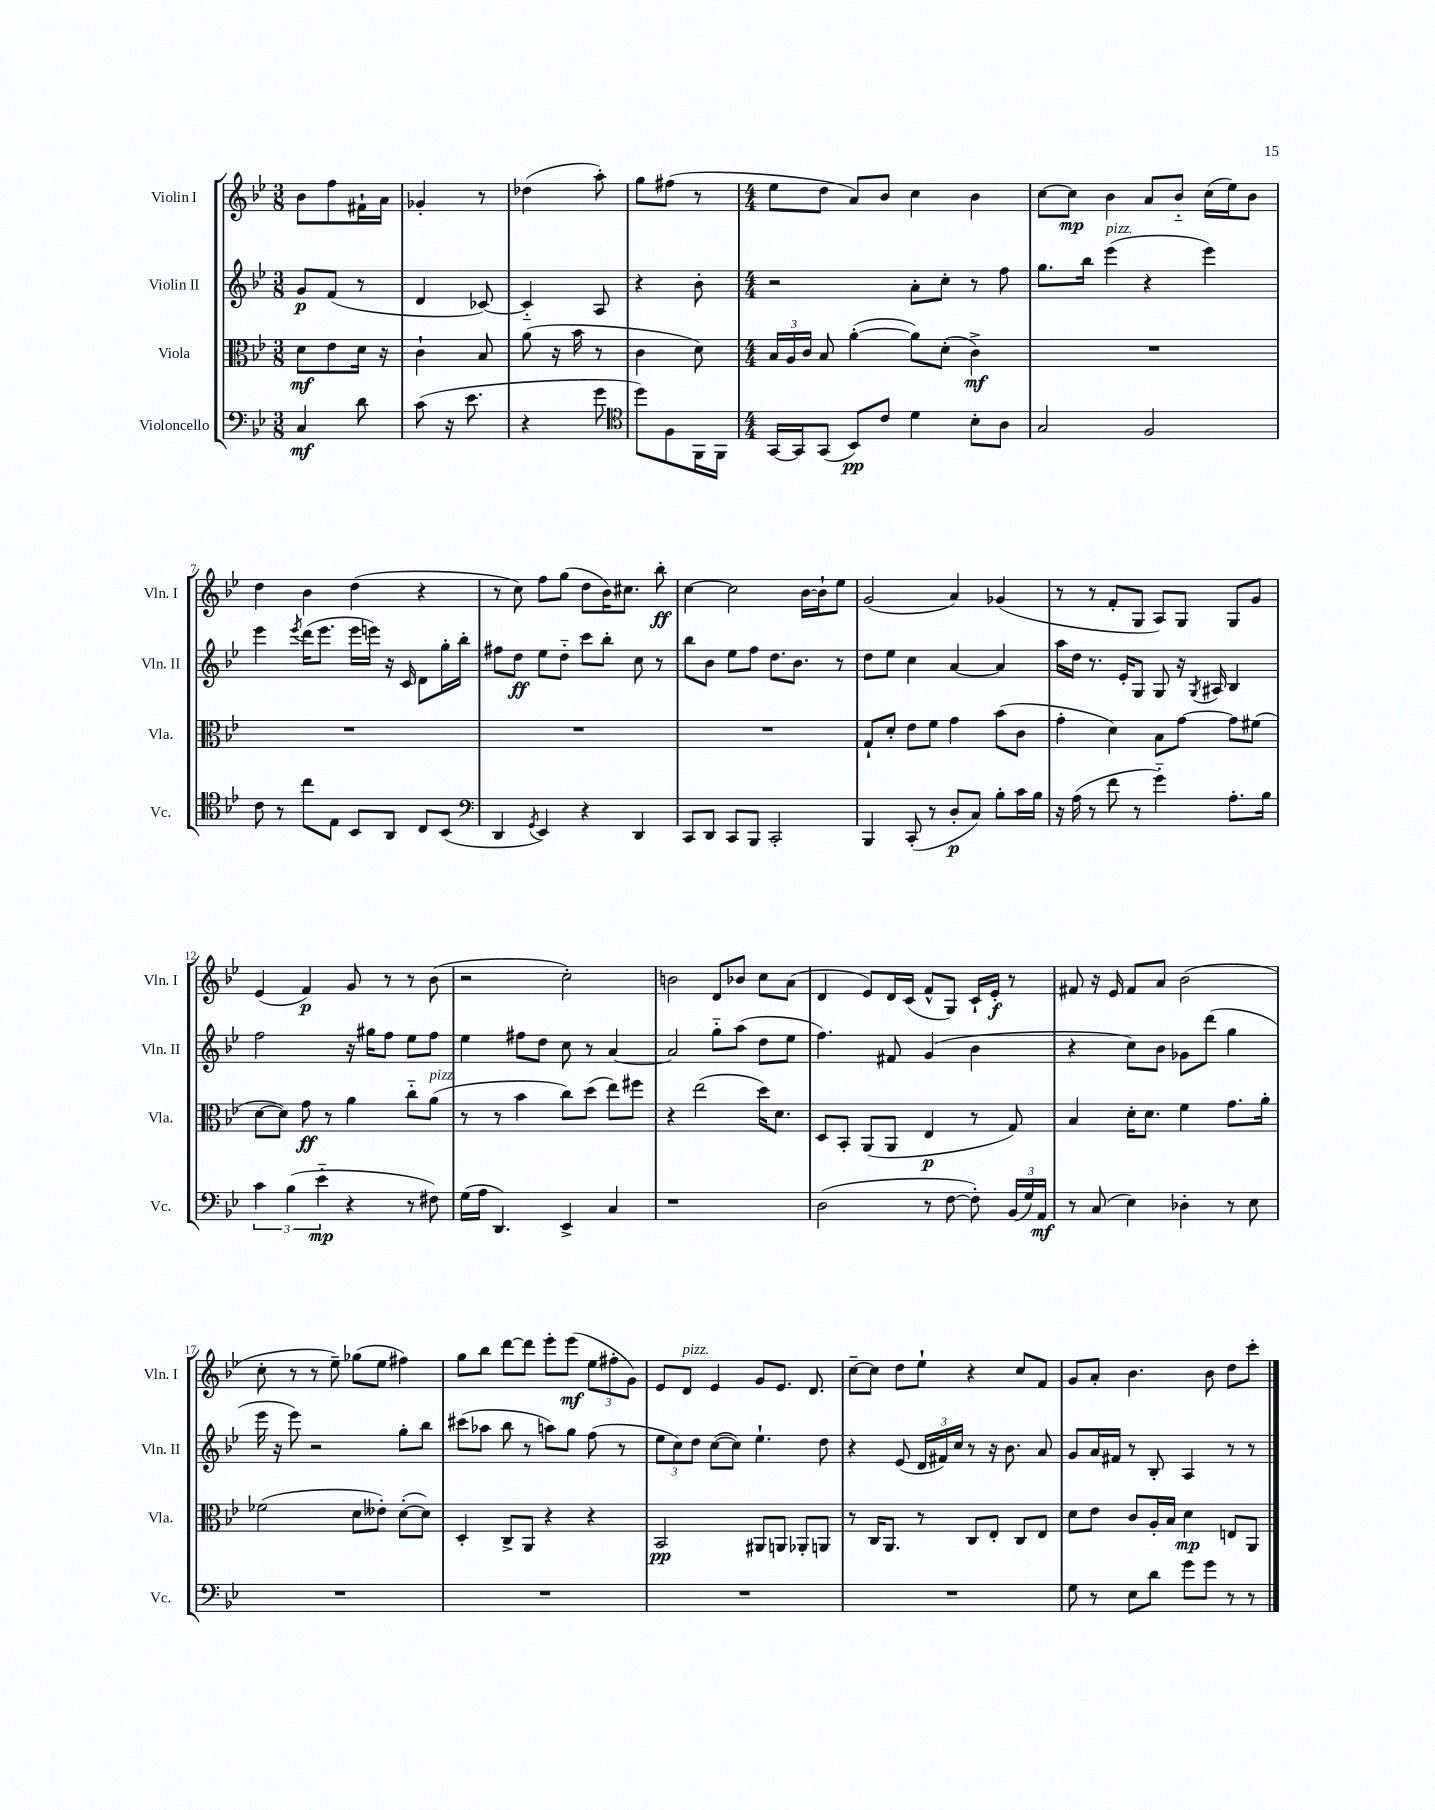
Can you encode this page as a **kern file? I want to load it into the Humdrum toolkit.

**kern	**kern	**kern	**kern
*staff4	*staff3	*staff2	*staff1
*clefF4	*clefC3	*clefG2	*clefG2
*k[b-e-]	*k[b-e-]	*k[b-e-]	*k[b-e-]
*M3/8	*M3/8	*M3/8	*M3/8
4C/	8d\L	8g/L	8b-\L
.	8e-\	(8f/J	8ff\
8d\	16d\Jk	8r	16f#`\L
.	16r	.	16a\JJ
=	=	=	=
(8c\	4c`\	4d/	4g-'/
16r	.	.	.
8.e-\	.	.	.
.	8B-/	[8c-/)	8r
=	=	=	=
4r	(8a\	4c-'~/]	(4dd-\
.	16r	.	.
.	16b-\	.	.
8g\	8r	8A/	8aa'\)
=	=	=	=
*clefC4	*	*	*
8dd\L)	4c\	4r	8gg\L
8F\	.	.	(8ff#\J
16FF\L	8d\)	8b-'\	8r
16FF\JJ	.	.	.
=	=	=	=
*M4/4	*M4/4	*M4/4	*M4/4
[16GG/LL	24B-/LL	2r	8ee-\L
.	24A/	.	.
16GG/]J	.	.	.
.	24c/JJ	.	.
(8GG/J	8B-/	.	8dd\J
8BB-/L)	([4a'\	.	8a/L)
8c/J	.	.	8b-/J
4d\	8a\]L)	8a'\L	4cc\
.	(8d'\J	8cc'\J	.
8B-'\L	4c^\)	8r	4b-\
8A\J	.	8ff\	.
=	=	=	=
2G/	1r	8.gg\L	[8cc\L
.	.	.	8cc\]J
.	.	16bb-\Jk	.
.	.	(4eee-\	4b-\
2F/	.	4r	8a/L
.	.	.	8b-'~/J
.	.	4eee-\)	(16cc\LL
.	.	.	16ee-\J)
.	.	.	8b-\J
=	=	=	=
8c\	1r	4eee-\	4dd\
8r	.	.	.
.	.	8qeee-/	.
8cc\L	.	(16ddd\LK	4b-\
.	.	8.eee-\J	.
8E-\J	.	.	.
8BB-/L	.	16eee-\LL	(4dd\
.	.	16eee\JJ)	.
8AA/J	.	16r	.
.	.	16c/	.
8C/L	.	8d\L	4r
(8BB-/J	.	16gg'\L	.
.	.	16bb-'\JJ	.
=	=	=	=
*clefF4	*	*	*
4DD/	1r	8ff#\L	8r
.	.	8dd\J	8cc\)
8qGG/	.	.	.
4EE-/)	.	8ee-\L	8ff\L
.	.	8dd'~\J	(8gg\J
4r	.	8ccc\L	8dd\L
.	.	8bb-'\J	16b-\K)
.	.	.	8.cc#\J
4DD/	.	8cc\	.
.	.	8r	8bb-'\
=	=	=	=
8CC/L	1r	8bb-\L	[4cc\
8DD/J	.	8b-\J	.
8CC/L	.	8ee-\L	2cc\]
8BBB-/J	.	8ff\J	.
2CC'/	.	8.dd\L	.
.	.	8.b-\J	.
.	.	.	[16b-\LL
.	.	.	16b-`\]J
.	.	8r	8ee-\J
=	=	=	=
4BBB-/	8G`/L	8dd\L	(2g/
.	8d'/J	8ee-\J	.
(8CC'/	8e-\L	4cc\	.
8r	8f\J	.	.
8D'/L	4g\	[4a/	4a/)
8C/J)	.	.	.
8B-'\L	(8b-\L	4a/]	(4g-/
16c\L	8c\J	.	.
16B-\JJ	.	.	.
=	=	=	=
16r	4g'\	16aa\LL	8r
(16A\	.	16dd\JJ	.
8r	.	8.r	8r
8f\	4d\)	.	8f'/L
.	.	16e-'/LK	.
8r	.	8G/J	8G/J
4g'~\)	8B-\L	8G/	8A/L)
.	[8g\J	16r	8G/J
.	.	8qG/	.
.	.	16A#/	.
8.A'\L	8g\]L	4B-/	8G/L
.	(8f#\J	.	8g/J
16B-\Jk	.	.	.
=	=	=	=
6c\	[8d\L	2ff\	(4e-/
.	8d\]J)	.	.
(6B-\	.	.	.
.	8g\	.	4f/)
6e-'~\	.	.	.
.	8r	.	.
4r	4a\	16r	8g/
.	.	16gg#\LK	.
.	.	8ff\J	8r
8r	8cc'~\L	8ee-\L	8r
8F#\)	(8a\J	8ff\J	(8b-\
=	=	=	=
(16G\LL	8r	4ee-\	2r
16A\JJ	.	.	.
4.DD/)	8r	.	.
.	4b-\	8ff#\L	.
.	.	8dd\J	.
4EE-^/	8cc\L)	8cc\	2cc'\)
.	(8dd\J	8r	.
4C/	8ee-\L)	[4a/	.
.	8ff#\J	.	.
=	=	=	=
1r	4r	2a/]	2b\
.	(2ee-\	.	.
.	.	8gg'~\L	8d/L
.	.	(8aa\J	8b-/J
.	16dd\LK)	8dd\L	8cc\L
.	8.d\J	.	.
.	.	8ee-\J	(8a\J
=	=	=	=
(2D\	8D/L	4.ff\)	4d/
.	8BB-'/J	.	.
.	(8AA/L	.	8e-/L)
.	8AA/J	8f#/	16d/L
.	.	.	(16c/JJ
8r	4E-/	(4g/	8f^^/L
[8F\	.	.	8G/J)
8F'\])	8r	4b-\	16c`/LL
.	.	.	16e-'/JJ
(24BB-/LL	8G/)	.	8r
24G/)	.	.	.
24AA/JJ	.	.	.
=	=	=	=
8r	4B-/	4r	8f#/
(8C/	.	.	16r
.	.	.	16e-/
4E-\)	16d'\LK	8cc\L)	8f#/L
.	8.d\J	.	.
.	.	8b-\J	8a/J
4D-'\	4f\	8g-\L	(2b-\
.	.	(8ddd\J	.
8r	8.g\L	4gg\	.
8E-\	.	.	.
.	16a'\Jk	.	.
=	=	=	=
1r	(2f-\	16eee-\	8cc'\
.	.	16r	.
.	.	8eee-\)	8r
.	.	2r	8r
.	.	.	8ee-~\)
.	8d\L	.	(8gg-\L
.	8e--'\J)	.	8ee-\J
.	([8d'\L	8gg'\L	4ff#\)
.	8d\]J)	8bb-\J	.
=	=	=	=
1r	4D'/	(8ccc#\L	8gg\L
.	.	8aa-\J	8bb-\J
.	8C^/L	8bb-\	[8ddd\L
.	8AA/J	8r	8ddd\]J
.	4r	8aa\L)	8eee-'\L
.	.	8gg\J	(8eee-\J
.	4r	(8ff\	12ee-\L
.	.	.	12ff#'\
.	.	8r	.
.	.	.	12g\J)
=	=	=	=
1r	2BB-/	12ee-\L	8e-/L
.	.	12cc\)	.
.	.	.	8d/J
.	.	12dd\J	.
.	.	([8cc\L	4e-/
.	.	8cc\]J)	.
.	8AA#/L	4.ee-`\	8g/L
.	8AA/J	.	8.e-/J
.	8AA-'/L	.	.
.	.	.	8.d/
.	8AA/J	8dd\	.
=	=	=	=
1r	8r	4r	[8cc~\L
.	16C/LK	.	8cc\]J
.	8.AA/J	.	.
.	.	(8e-/	8dd\L
.	8r	24d/LL	8ee-`\J
.	.	24f#/)	.
.	.	24cc/JJ	.
.	8C/L	8r	4r
.	8E-'/J	16r	.
.	.	8.b-\	.
.	8C/L	.	8cc/L
.	8E-/J	8a/	8f/J
=	=	=	=
8G\	8d\L	8g/L	8g/L
8r	8e-\J	16a/L	8a'/J
.	.	16f#/JJ	.
8E-\L	8c/L	8r	4.b-\
8d\J	16A'/L	8B-'/	.
.	16B-/JJ	.	.
8g\L	4d\	4A/	.
8g\J	.	.	8b-\
8r	8E/L	8r	8dd\L
8r	8AA/J	8r	8ccc'\J
==	==	==	==
*-	*-	*-	*-
